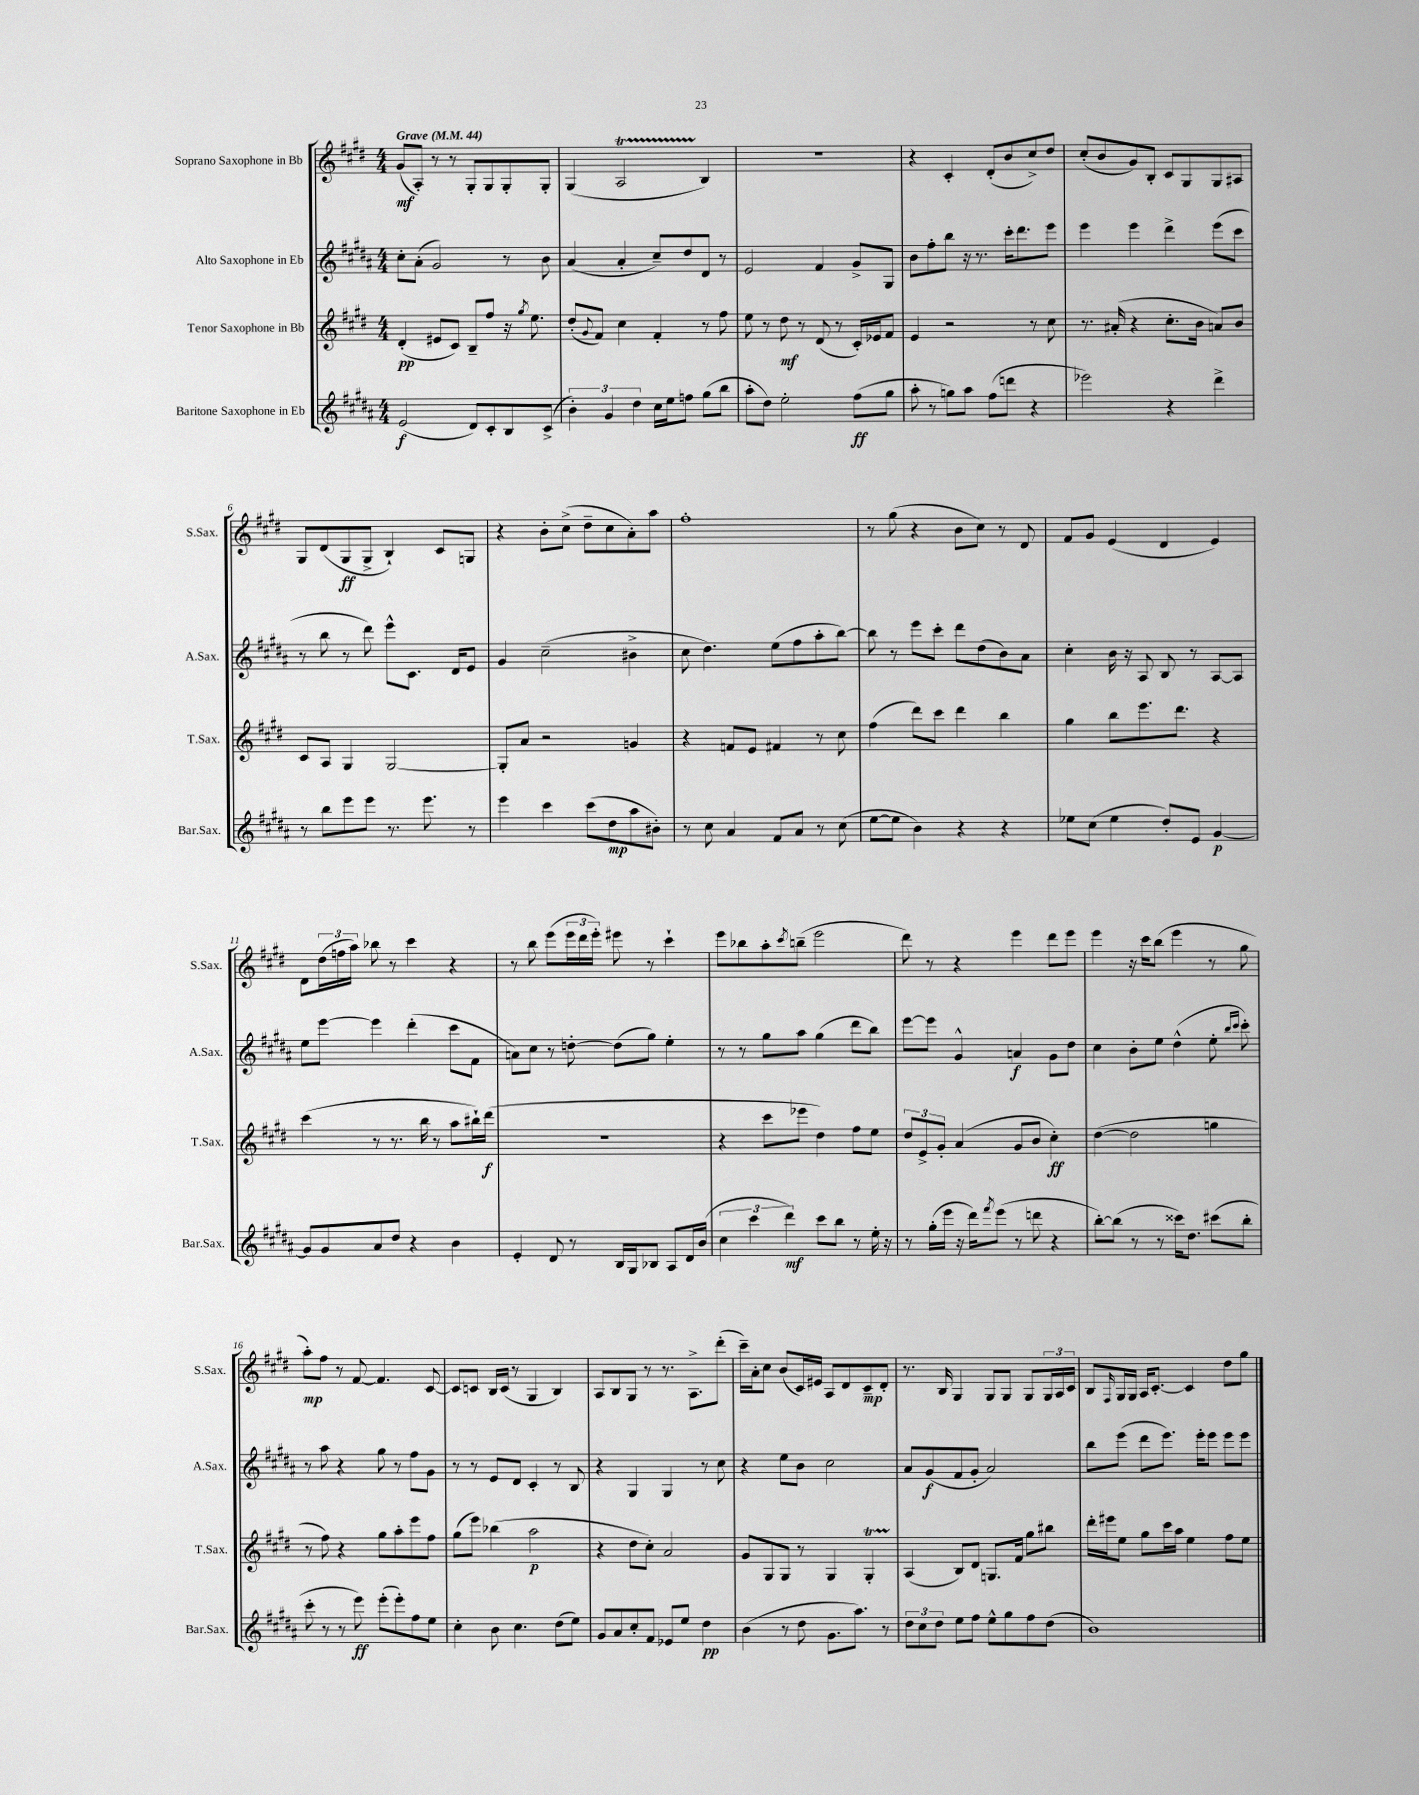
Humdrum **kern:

**kern	**kern	**kern	**kern
*staff4	*staff3	*staff2	*staff1
*clefG2	*clefG2	*clefG2	*clefG2
*k[f#c#g#d#a#]	*k[f#c#g#d#]	*k[f#c#g#d#a#]	*k[f#c#g#d#]
*M4/4	*M4/4	*M4/4	*M4/4
*MM44	*MM44	*MM44	*MM44
(2e/	(4d#'/	8cc#'\L	(8g#/L
.	.	(8a#'\J	8A'/J)
.	8e#/L	2g#/)	8r
.	8c#/J)	.	8r
8d#/L)	8B~/L	.	8G#'/L
8c#'/	8ff#/J	.	8G#/
8B/	16r	8r	8G#'/
.	8qgg#/	.	.
.	8.ee\	.	.
(8c#^/J	.	8b\	8G#'/J
=	=	=	=
6b'\)	(8dd#'/L	(4a#/	(4G#/
.	8qqg#/	.	.
.	8f#/J)	.	.
6g#/	.	.	.
.	4cc#\	4a#'/	2A/
6dd#\	.	.	.
16cc#\LL	4f#'/	8cc#~/L)	.
16ee\J	.	.	.
8ff\J	.	8dd#/	.
(8gg#\L	8r	8d#/J	4B/)
8bb\J	8ff#\	8r	.
=	=	=	=
8aa#'\L	8ee\	2e/	1r
8dd#\J)	8r	.	.
2ee'\	8dd#\	.	.
.	8r	.	.
.	(8d#/	4f#/	.
.	8r	.	.
(8ff#\L	16c#'/LL)	8g#^/L	.
.	16e-/J	.	.
8gg#\J	8f#/J	8G#/J	.
=	=	=	=
8aa#'\	4e/	8b\L	4r
8r	.	8ff#'\	.
8gg\L)	2r	8bb\J	4c#'/
8aa#\J	.	16r	.
.	.	8.r	.
(8ff#\L	.	.	(8d#'/L
8ddd\J	.	16ccc#'\LK	8b/
.	.	8.ddd#\	.
4r	8r	.	8cc#^/)
.	8cc#\	8eee\J	8dd#/J
=	=	=	=
2eee-\)	8.r	4eee\	(8cc#'/L
.	.	.	8b/
.	(16a#'/	.	.
.	4r	4eee\	8g#/)
.	.	.	8B'/J
4r	8.cc#'\L	4ddd#^\	8c#/L
.	.	.	8G#/
.	16b\Jk	.	.
4ddd#^\	8a/L)	(8eee\L	8G#/
.	8b/J	8ccc#\J	8A#/J
=	=	=	=
8r	8c#/L	8r	8G#/L
8bb\L	8A/J	8bb\	(8d#/
8eee\	4G#/	8r	8G#/
8eee\J	.	8ddd#\)	8G#^/J
8.r	[2G#/	8eee^^\L	4B`/)
.	.	8.c#\J	.
8.eee\	.	.	.
.	.	.	8c#/L
.	.	16d#/LK	.
8r	.	8e/J	8G/J
=	=	=	=
4eee\	8G#'/]L	4g#/	4r
.	8a/J	.	.
4ccc#\	2r	(2cc#~\	8b'\L
.	.	.	(8cc#^\J
(8ccc#\L	.	.	8dd#~\L
8dd#\	.	.	8cc#\
8aa#\	4g/	4b#^\	8a'\)
8b#'\J)	.	.	8aa\J
=	=	=	=
8r	4r	8cc#\	1ff#'
8cc#\	.	4.dd#\)	.
4a#/	8f/L	.	.
.	8e/J	.	.
8f#/L	4f#/	(8ee\L	.
8a#/J	.	8ff#\	.
8r	8r	8aa#'\	.
(8cc#\	8cc#\	[8bb\J)	.
=	=	=	=
[8ee\L	(4ff#\	8bb\]	8r
8ee\]J	.	8r	(8gg#\
4b\)	8ddd#\L)	8eee\L	4r
.	8ccc#\J	8ccc#'\J	.
4r	4ddd#\	8ddd#\L	8b\L
.	.	(8dd#\	8cc#\J)
4r	4bb\	8b\)	8r
.	.	8a#\J	8d#/
=	=	=	=
8ee-\L	4gg#\	4cc#'\	8f#/L
(8cc#\J	.	.	8g#/J
4ee-\	8bb\L	16b\	(4e/
.	.	16r	.
.	8.eee\	8A#/	.
8dd#'/L)	.	8B/	4d#/
.	8.ddd#\J	.	.
8e/J	.	8r	.
[4g#/	4r	[8A#/L	4e/)
.	.	8A#/]J	.
=	=	=	=
8g#/]L	(4ccc#\	8ee\L	8d#\L
8g#/	.	[8eee\J	(24dd#\L
.	.	.	24ff\
.	.	.	24aa\JJ)
8a#/	8r	4eee\]	8bb-\
8dd#/J	8.r	.	8r
4r	.	(4ddd#'\	4ccc#\
.	16bb\	.	.
.	8r	.	.
4b\	8aa\L	8ccc#\L	4r
.	16bb#`\L)	8f#\J	.
.	(16ddd#\JJ	.	.
=	=	=	=
4e'/	1r	8a\L)	8r
.	.	8cc#\J	8bb\
8d#/	.	8r	(8eee\L
8r	.	[8dd'\	24eee\L
.	.	.	24ddd#\
.	.	.	24eee'\JJ)
16B/LL	.	(8dd\]L	8eee#\
16G#/J	.	.	.
8B-/J	.	8gg#\J)	8r
8A#/L	.	4ee'\	4ccc#`\
16d#/L	.	.	.
(16b/JJ	.	.	.
=	=	=	=
6cc#\	4r	8r	8eee\L
.	.	8r	8bb-\
6ccc#\	.	.	.
.	8ccc#\L	8gg#\L	8aa'\
6ddd#\)	.	.	.
.	.	.	8qccc#/
.	8eee-\J	8aa#\J	(8bb~\J
8ccc#\L	4dd#\)	(4gg#\	2eee\
8bb\J	.	.	.
8r	8ff#\L	8ddd#\L	.
16ee'\	8ee\J	8bb\J)	.
16r	.	.	.
=	=	=	=
8r	12dd#/L	[8eee\L	8ddd#\)
.	12e^/	.	.
(16gg#'\LL	.	8eee\]J	8r
.	12g#'/J	.	.
16eee\JJ	.	.	.
16r	(4a/	4g#^^/	4r
16ddd#\LK)	.	.	.
8qfff#/	.	.	.
(8eee\J	.	.	.
8r	8g#/L	4a/	4eee\
8ddd\	8b/J	.	.
4r	4cc#'\)	8g#\L	8ddd#\L
.	.	8dd#\J	8eee\J
=	=	=	=
[8bb'\L)	([4dd#\	4cc#\	4eee\
(8bb\]J	.	.	.
8r	2dd#\]	8b'\L	16r
.	.	.	16ccc#\LK
8r	.	8ee\J	(8bb\J
16ccc##\LK)	.	(4dd#^^\	4eee\
8.dd#\J	.	.	.
(8ccc#\L	4gg\	8ee'\	8r
.	.	16qqbb/LL	.
.	.	16qqccc#/JJ	.
8bb'\J	.	8ccc#'\)	8gg#\
=	=	=	=
8ccc#'\	8r	8r	8aa'\L)
8r	8ff#\)	8aa#\	8ff#\J
8r	4r	4r	8r
8eee\)	.	.	[8f#/
(8eee'\L	8gg#\L	8gg#\	4.f#/]
8eee'\)	8aa'\	8r	.
8ff#\	8eee\	8ff#\L	.
8ee\J	8ff#\J	8g#\J	[8c#/
=	=	=	=
4cc#'\	(8gg#\L	8r	8c#/]L
.	8eee\J)	8r	8c/J
8b\	(4bb-\	8e/L	16B/LL
.	.	.	(16c/JJ
4.cc#\	.	8d#/J	8r
.	2aa\	4c#'/	4G#/
(8dd#\L	.	8r	4B/)
8ee\J)	.	8B/	.
=	=	=	=
8g#/L	4r	4r	8A/L
8a#/	.	.	8B/
8cc#'/	8dd#\L	4G#/	8G#/J
8f#/J	8cc#'\J)	.	8r
8e-/L	2a/	4G#/	8.r
8ee/J	.	.	.
.	.	.	8.A^\L
4dd#\	.	8r	.
.	.	8cc#\	(8ddd#'\J
=	=	=	=
(4b\	8g#/L	4r	16ccc#~\LL)
.	.	.	16a'\J
.	8G#/	.	8cc#\J
8r	8G#/J	8ee\L	(8b/L
8dd#\	8r	8b\J	16c#/L)
.	.	.	16e#/JJ
8.g#\L	4G#/	2cc#\	8A/L
.	.	.	8d#/
8.aa#\J)	.	.	.
.	4G#'/	.	8c#~/
8r	.	.	8d#'/J
=	=	=	=
12dd#\L	(4A/	8a#/L	8.r
12cc#\	.	.	.
.	.	(8g#/	.
12dd#\J	.	.	.
.	.	.	16B/
8ee\L	8B/L)	8f#/	4G#/
8ff#\J	8d#/J	8g#'/J	.
8ee^^\L	8.G/L	2a#/)	8G#/L
8gg#\	.	.	8G#/J
.	16f#/Jk	.	.
8ff#\	8gg#\L	.	8G#/L
(8dd#\J	8bb#\J	.	24G#/L
.	.	.	24A/
.	.	.	24c#/JJ
=	=	=	=
1b)	16ddd#'\LL	8bb\L	8B/L
.	16eee#\J	.	.
.	.	.	16qqF#/
.	8ee\J	(8eee\J	16G#/L
.	.	.	16G#/JJ
.	8gg#\L	8ddd#\L	16A/LK
.	.	.	[8.c#'/J
.	16ccc#\L	8.eee\J)	.
.	16aa\JJ	.	.
.	4ee\	.	4c#/]
.	.	16eee'\LK	.
.	.	8eee\J	.
.	8ff#\L	8eee\L	8dd#\L
.	8ee\J	8eee\J	8gg#\J
==	==	==	==
*-	*-	*-	*-
